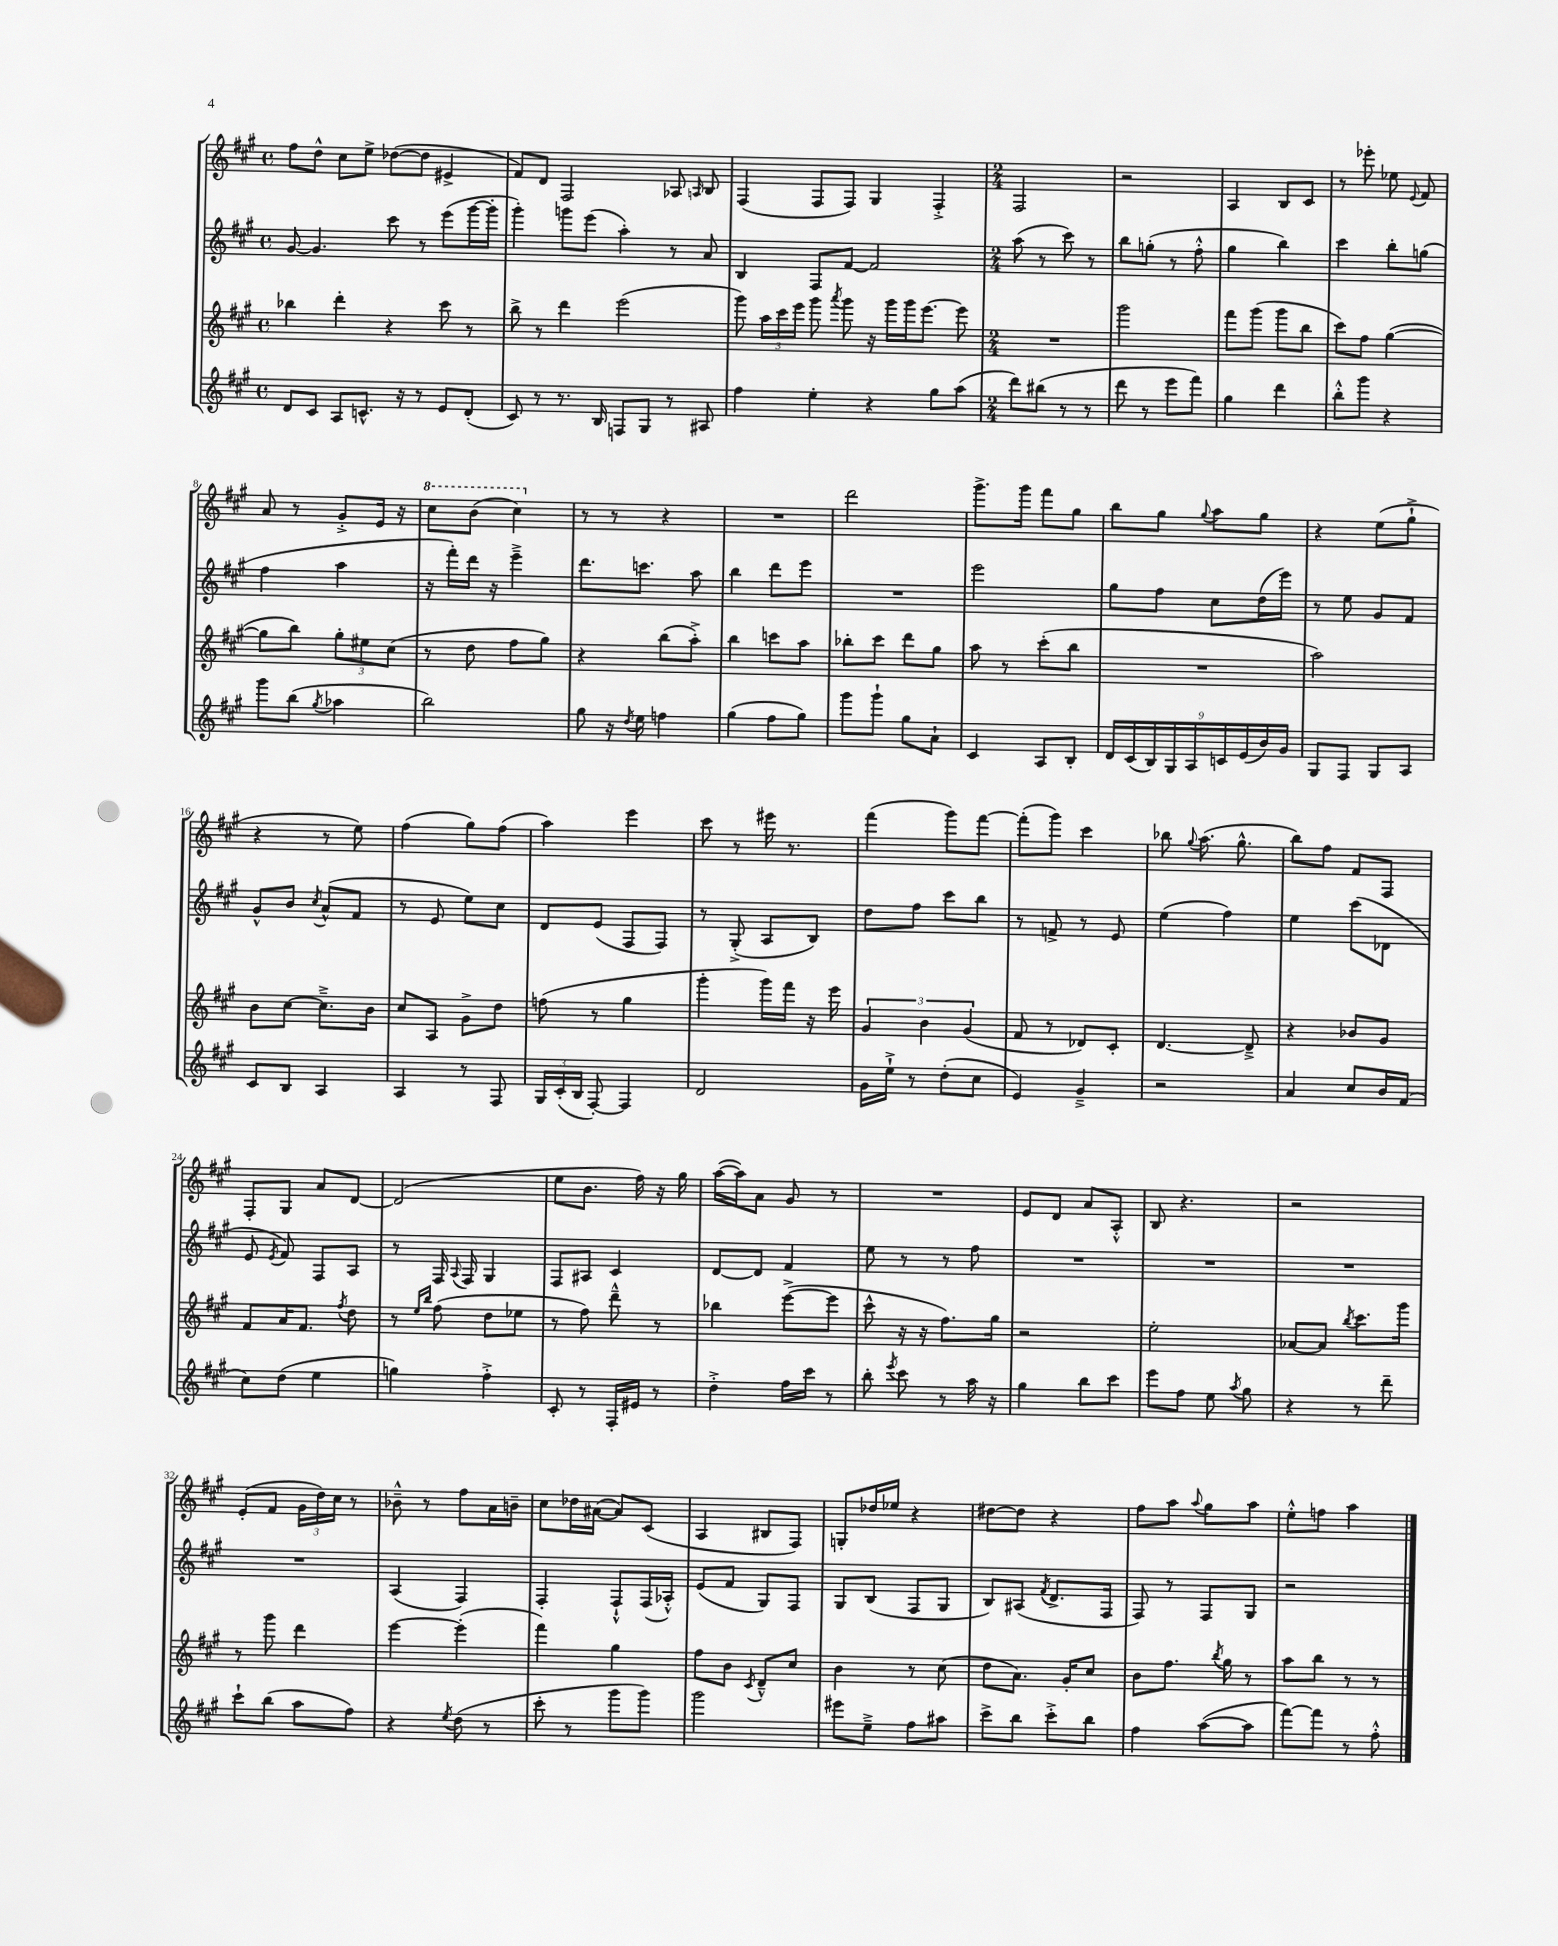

**kern	**kern	**kern	**kern
*part4	*part3	*part2	*part1
*staff4	*staff3	*staff2	*staff1
*clefG2	*clefG2	*clefG2	*clefG2
*k[f#c#g#]	*k[f#c#g#]	*k[f#c#g#]	*k[f#c#g#]
*M4/4	*M4/4	*M4/4	*M4/4
*met(c)	*met(c)	*met(c)	*met(c)
=1	=1	=1	=1
8d/L	4bb-X\	[8g#/	8ff#\L
8c#/J	.	4.g#/]	8dd^^\J
8A/L	4ddd'\	.	8cc#\L
8.cn^^/J	.	.	8ee^\J
.	4r	8ccc#\	([8dd-X\L
16r	.	.	.
8r	.	8r	8dd-\J]
8e/L	8ccc#\	(8eee\L	4e#X^/
(8d'/J	8r	[16ggg#\L	.
.	.	16ggg#'\JJ]	.
=2	=2	=2	=2
8c#/)	8bb^\	4ggg#'\)	8f#/L)
8r	8r	.	8d/J
8.r	4ddd\	8gggn\L	2F#/
.	.	(8eee\J	.
16B/	.	.	.
8Fn/L	(2eee\	4aa'\)	.
8G#/J	.	.	.
8r	.	8r	8A-X/
.	.	.	16qqAn/
8A#X/	.	8a/	8B/
=3	=3	=3	=3
4ff#\	8ggg#\)	4B/	(4F#/
.	24aa\LL	.	.
.	24ccc#\	.	.
.	24eee\JJ	.	.
4ee'\	8ggg#\	8F#/L	8F#/L
.	8qaaa/	.	.
.	8ggg#\	[8f#/J	8F#/J)
4r	16r	2f#/]	4G#/
.	16ggg#\LL	.	.
.	16ggg#\J	.	.
.	[8.eee\J	.	.
8gg#\L	.	.	4F#'^/
(8aa\J	8eee\]	.	.
=4	=4	=4	=4
*M2/4	*M2/4	*M2/4	*M2/4
8ddd\L)	2r	(8aa\	2F#/
(8bb#X\J	.	8r	.
8r	.	8ccc#\)	.
8r	.	8r	.
=5	=5	=5	=5
8ddd\	2ggg#\	8bb\L	2r
8r	.	(8ggn'\J	.
8eee\L	.	8r	.
8fff#\J)	.	8ff#'^^\	.
=6	=6	=6	=6
4gg#\	8fff#\L	4gg#\	4A/
.	(8ggg#\J	.	.
4ddd\	8ggg#\L	4bb\)	8B/L
.	8bb\J	.	8c#/J
=7	=7	=7	=7
8bb'^^\L	8ccc#\L)	4ccc#\	8r
8ggg#\J	8ff#\J	.	8eee-X'\
4r	([4gg#\	8bb'\L	8ee-X\
.	.	.	8qqe/
.	.	(8ggn\J	8f#/
!!LO:LB:g=z
=8	=8	=8	=8
8ggg#\L	8gg#\L]	4ff#\	8a/
(8bb\J	8bb\J)	.	8r
8qgg#/	.	.	.
4aa-X\	12gg#'\L	4aa\	8g#'^/L
.	12ee#X\	.	.
.	.	.	16e/Jk
.	(12cc#\J	.	.
.	.	.	16r
=9	=9	=9	=9
*	*	*	*8va
2bb\)	8r	16r	8ccc#\L
.	.	16fff#'\LL)	.
.	8dd\	16ddd\JJ	(8bb\J
.	.	16r	.
.	8ff#\L	4eee~^\	4ccc#\)
.	8gg#\J)	.	.
=10	=10	=10	=10
*	*	*	*X8va
8gg#\	4r	8.ddd\L	8r
16r	.	.	8r
8qdd/	.	.	.
16ee\	.	8.cccn\J	.
4ffn\	(8bb\L	.	4r
.	8aa'^\J)	8aa\	.
=11	=11	=11	=11
(4gg#\	4bb\	4bb\	2r
8ff#\L	8cccn\L	8ddd\L	.
8gg#\J)	8aa\J	8eee\J	.
=12	=12	=12	=12
8ggg#\L	8bb-X'\L	2r	2ddd\
8ggg#`\J	8ccc#\J	.	.
8gg#\L	8ddd\L	.	.
8a`\J	8gg#\J	.	.
=13	=13	=13	=13
4c#/	8aa\	2eee\	8.ggg#^\L
.	8r	.	.
.	.	.	16ggg#\Jk
8A/L	(8ccc#'\L	.	8fff#\L
8B'/J	8bb\J	.	8gg#\J
=14	=14	=14	=14
18d/LL	2r	8gg#\L	8bb\L
(18c#/	.	.	.
18B/)	.	.	.
.	.	8ff#\J	8gg#\J
18G#/	.	.	.
18A/	.	.	.
.	.	.	8qqgg#/
.	.	8cc#\L	8aa\L
18cn/	.	.	.
(18e/	.	.	.
.	.	(16dd\L	8gg#\J
18b/)	.	.	.
.	.	16eee\JJ)	.
18g#/JJ	.	.	.
=15	=15	=15	=15
8G#/L	2aa\)	8r	4r
8F#/J	.	8ee\	.
8G#/L	.	8g#/L	(8ee\L
8A/J	.	8f#/J	8gg#`^\J
!!LO:LB:g=z
=16	=16	=16	=16
8c#/L	8b\L	8g#^^/L	4r
8B/J	[8cc#\J	8b/J	.
.	.	8qcc#/	.
4A/	8.cc#~^\L]	(8a^^/L	8r
.	.	8f#/J	8ee\)
.	16b\Jk	.	.
=17	=17	=17	=17
4A/	8cc#/L	8r	(4ff#\
.	8A/J	8e/	.
8r	8g#^\L	8ee\L)	8gg#\L)
8F#/	8dd\J	8cc#\J	(8ff#\J
=18	=18	=18	=18
24G#/LL	(8ffn\	8d/L	4aa\)
(24c#'/	.	.	.
24B/JJ	.	.	.
[8F#'/)	8r	(8e/J	.
4F#/]	4gg#\	8F#/L	4eee\
.	.	8F#/J)	.
=19	=19	=19	=19
2d/	4ggg#'\	8r	8ccc#\
.	.	(8G#'^/	8r
.	16ggg#\LL)	8A/L	16eee#X\
.	16fff#\JJ	.	8.r
.	16r	8B/J)	.
.	16eee\	.	.
=20	=20	=20	=20
16g#\LL	6g#/	8dd\L	(4fff#\
16ee`^\JJ	.	.	.
8r	.	8ff#\J	.
.	6b\	.	.
(8dd'\L	.	8ccc#\L	8ggg#\L)
.	(6g#/	.	.
8cc#\J	.	8bb\J	[8fff#\J
=21	=21	=21	=21
4e/)	8f#/	8r	(8fff#'\L]
.	8r	8fn^/	8ggg#\J)
4g#~^/	8d-X/L)	8r	4ccc#\
.	8c#'/J	8e/	.
=22	=22	=22	=22
2r	[4.d/	(4ee\	8bb-X\
.	.	.	8qqgg#/
.	.	.	(8.aa\
.	.	4ff#\)	.
.	.	.	8.gg#^^\
.	8d~^/]	.	.
=23	=23	=23	=23
4a/	4r	4ee\	8bb\L)
.	.	.	8ff#\J
8cc#/L	8b-X/L	(8ccc#\L	8f#/L
16b/L	8g#/J	8d-X\J	8F#/J
(16f#/JJ	.	.	.
!!LO:LB:g=z
=24	=24	=24	=24
8cc#\L)	8f#/L	8e/	8F#'/L
.	.	8qe/	.
(8dd\J	16a/K	8f#/)	8G#/J
.	8.f#/J	.	.
4ee\	.	8F#/L	8a/L
.	8qff#/	.	.
.	8dd\	8A/J	[8d/J
=25	=25	=25	=25
4ggn\)	8r	8r	(2d/]
.	16qqee/LL	.	.
.	16qqbb/JJ	.	.
.	(8ff#\	16F#/	.
.	.	8qqA/	.
.	.	16F#/	.
4ff#'^\	8dd\L	4G#/	.
.	8ee-X\J	.	.
=26	=26	=26	=26
8c#'/	8r	8F#/L	8ee\L
8r	8ff#\)	8A#X/J	8.b\J
16F#'/LL	8ddd~^^\	4c#/	.
16e#X/JJ	.	.	16ff#\)
8r	8r	.	16r
.	.	.	16gg#\
=27	=27	=27	=27
4dd'^\	4bb-X\	[8d/L	([16aa\LL
.	.	.	16aa\J])
.	.	8d/J]	8a\J
16ff#\LL	([8eee^\L	4f#/	8g#/
16ccc#\JJ	.	.	.
8r	8eee\J]	.	8r
=28	=28	=28	=28
8bb'\	8ccc#^^\	8ee\	2r
8qeee/	.	.	.
8ccc#\	16r	8r	.
.	16r	.	.
8r	8.ff#\L)	8r	.
16aa\	.	8ff#\	.
16r	16gg#\Jk	.	.
=29	=29	=29	=29
4gg#\	2r	2r	8e/L
.	.	.	8d/J
8bb\L	.	.	8a/L
8ccc#\J	.	.	8A'^^/J
=30	=30	=30	=30
8eee\L	2ee'\	2r	8B/
8ff#\J	.	.	4.r
8ee\	.	.	.
8qaa/	.	.	.
8gg#\	.	.	.
=31	=31	=31	=31
4r	[8a-X/L	2r	2r
.	8a-/J]	.	.
.	8qbb/	.	.
8r	8.ccc#\L	.	.
8ddd~\	.	.	.
.	16ggg#\Jk	.	.
!!LO:LB:g=z
=32	=32	=32	=32
8ccc#`\L	8r	2r	(8e'/L
(8bb\J	8ggg#\	.	8f#/J
8aa\L	4ddd\	.	24g#\LL
.	.	.	24dd\)
.	.	.	24cc#\JJ
8ff#\J)	.	.	8r
=33	=33	=33	=33
4r	[4eee\	(4A/	8b-X~^^\
.	.	.	8r
8qee/	.	.	.
(8dd\	(4eee'\]	4F#/)	8ff#\L
8r	.	.	16a\L
.	.	.	16bn~\JJ
=34	=34	=34	=34
8ccc#'\	4fff#\)	4F#'/	8cc#\L
8r	.	.	16dd-X\L
.	.	.	([16a#X\JJ
8ggg#\L	4gg#\	8F#`^^/L	8a#/L])
8ggg#\J)	.	(16F#/L	(8c#/J
.	.	16A-X'^^/JJ)	.
=35	=35	=35	=35
2ggg#\	8ff#\L	(8e/L	4A/
.	8b\J	8f#/J	.
.	8qc#/	.	.
.	8d~^^/L	8G#/L)	8B#X/L
.	8cc#/J	8F#/J	8F#/J)
=36	=36	=36	=36
8eee#X\L	4b\	8G#/L	8Gn'/L
8ee~^\J	.	(8B/J	16dd-X/L
.	.	.	16ee-X/JJ
8ff#\L	8r	8F#/L	4r
8aa#X\J	(8cc#\	8G#/J	.
=37	=37	=37	=37
8ccc#^\L	8dd\L	8B/L)	[8dd#X\L
8bb\J	8.a\J)	(8A#X/J	8dd#\J]
.	.	8qf#/	.
8ccc#'^\L	.	8.d^/L	4r
.	16g#'/KL	.	.
8bb\J	8cc#/J	.	.
.	.	16F#/Jk	.
=38	=38	=38	=38
4ff#\	8b\L	8F#/)	8ff#\L
.	8.ff#\J	8r	8aa\J
.	.	.	8qqaa/
([8aa\L	.	8F#/L	8gg#\L
.	8qbb/	.	.
.	16gg#\	.	.
8aa\J]	8r	8G#/J	8aa\J
=39	=39	=39	=39
[8fff#\L)	8aa\L	2r	8ee'^^\L
8fff#\J]	8bb\J	.	8ffn\J
8r	8r	.	4aa\
8ff#'^^\	8r	.	.
==	==	==	==
*-	*-	*-	*-
